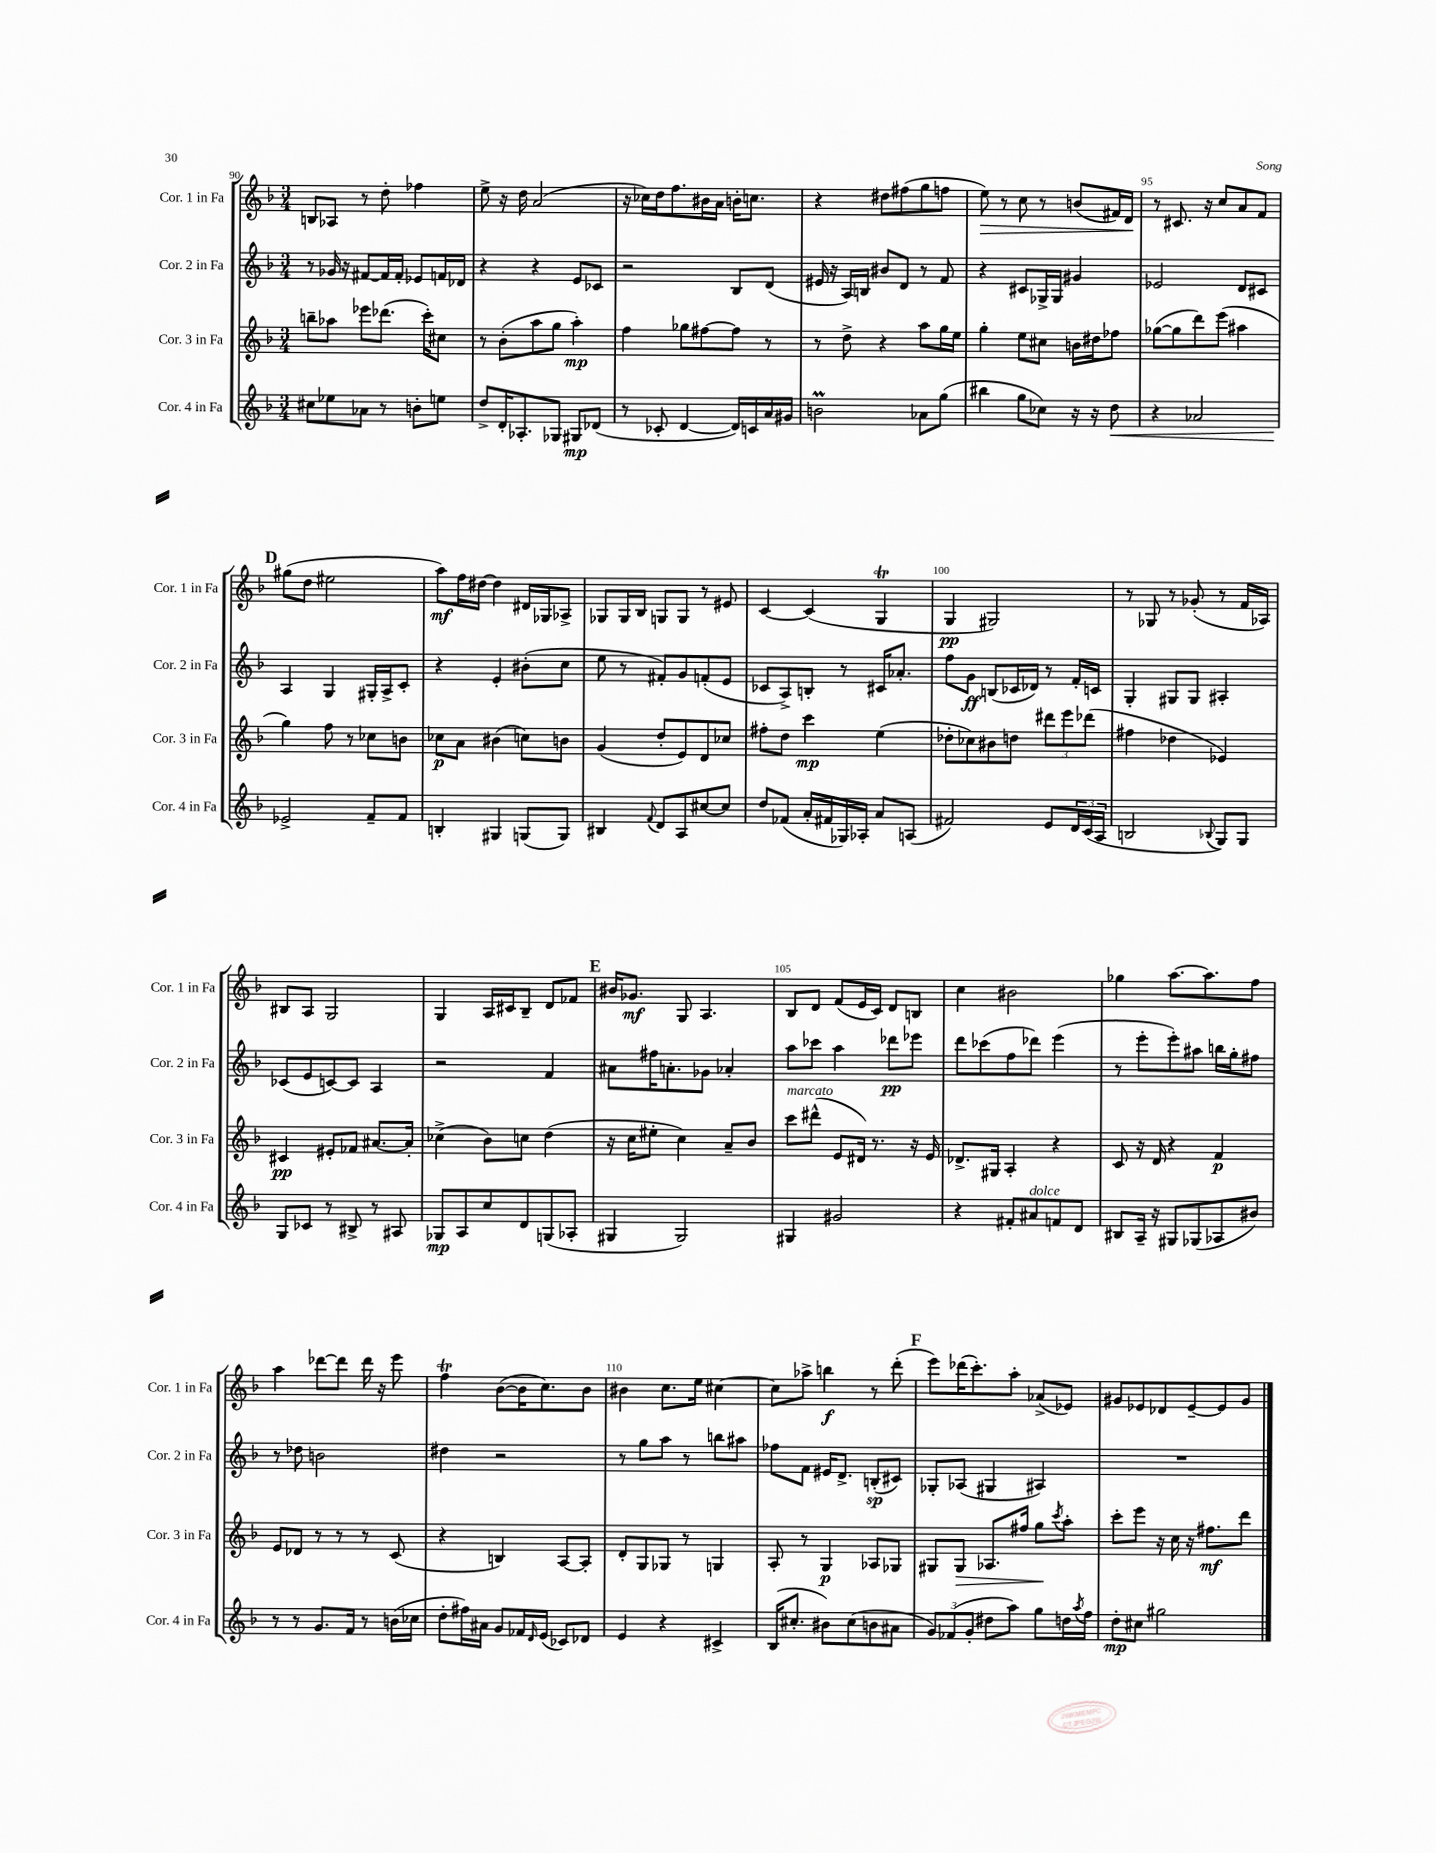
<<
\new StaffGroup <<
\new Staff = "s0" \with { instrumentName = "Cor. 1 in Fa" shortInstrumentName = "Cor. 1 in Fa" } {
    \clef treble \key f \major \numericTimeSignature \time 3/4
    b8 aes8 r8 d''8-. fes''4 |
    e''8-> r16 d''16 a'2( |
    r16 ces''16) d''16 f''8. bis'16 a'16 b'16-. c''8. |
    r4 dis''8 fis''8( g''8 f''8 |
    e''8\>) r8 c''8 r8 b'8( fis'16) d'16\! |
    r8 cis'8. r16 c''8 a'8 f'8 |
    \mark \markup { \bold "D" } gis''8( d''8 eis''2 |
    a''8\mf) f''16 dis''16~ dis''4 dis'16 ges16 aes8-> |
    ges8 ges16 bes16 g8 g8 r8 eis'8 |
    c'4~ c'4( g4\trill |
    g4\pp gis2) |
    r8 ges8 r8 ges'8-.( r8 f'16 aes16) |
    bis8 a8 g2 |
    g4 a16 cis'16 bes8-- d'8 fes'8 |
    \mark \markup { \bold "E" } bis'16 ges'8.\mf g8 a4. |
    bes8 d'8 f'8( e'16 c'16) d'8 b8 |
    c''4 bis'2 |
    ges''4 a''8.~ a''8. f''8 |
    a''4 des'''8~ des'''8 des'''16 r16 e'''8 |
    f''4\trill bes'8~( bes'16 c''8.) bes'8 |
    bis'4 c''8. e''16 cis''4~ |
    cis''8 aes''8-> b''4\f r8 d'''8-.( |
    \mark \markup { \bold "F" } e'''8) des'''16( c'''8.-.) a''8-. aes'8->( ees'8) |
    gis'8 ees'8 des'8 ees'8~-- ees'8 gis'8 \bar "|." |
}
\new Staff = "s1" \with { instrumentName = "Cor. 2 in Fa" shortInstrumentName = "Cor. 2 in Fa" } {
    \clef treble \key f \major \numericTimeSignature \time 3/4
    r8 ges'16 r16 fis'8~ fis'16 fis'16-. ees'8 f'16 des'16 |
    r4 r4 e'8 ces'8 |
    r2 bes8 d'8( |
    eis'16 r16 a16) b16 bis'8 d'8 r8 f'8 |
    r4 cis'8 ges16-> ges16 gis'4 |
    ees'2 d'8 cis'8 |
    \mark \markup { \bold "D" } a4 g4 gis16-. a16-> c'8-. |
    r4 e'4-. bis'8-.( c''8 |
    e''8 r8 fis'8-.) g'8 f'8-.( e'8 |
    ces'8 a8->) b8-. r8 cis'16 aes'8.-. |
    f''8 g'8\ff b8( ces'16 des'16) r8 f'16-. c'16 |
    g4-. gis8 gis8 ais4-. |
    ces'8( e'8 c'8~) c'8 a4 |
    r2 f'4 |
    \mark \markup { \bold "E" } ais'8 fis''16 a'8.-. ges'8 aes'4-. |
    a''8 ces'''8 a''4 des'''8\pp ees'''8 |
    d'''8 ces'''8( f''8 des'''8) e'''4( |
    r8 e'''8-. e'''8-.) ais''8 b''16 g''16-. fis''8 |
    r8 des''8 b'2 |
    dis''4 r2 |
    r8 g''8 a''8 r8 b''8 ais''8 |
    fes''8 f'8 eis'16 d'8.-> b8-.\sp( cis'8) |
    \mark \markup { \bold "F" } ges8-. aes8( gis4 ais4) |
    R2. \bar "|." |
}
\new Staff = "s2" \with { instrumentName = "Cor. 3 in Fa" shortInstrumentName = "Cor. 3 in Fa" } {
    \clef treble \key f \major \numericTimeSignature \time 3/4
    b''8-- aes''8 ees'''8 des'''8.( c'''16-.) cis''8 |
    r8 bes'8-.( a''8 g''8 a''4-.\mp) |
    f''4 ges''8 fis''8~ fis''8 r8 |
    r8 d''8-> r4 a''8 g''16 e''16 |
    g''4-. e''8 cis''8 b'16 dis''16 fes''8 |
    ges''8~( ges''8 d'''8) e'''8( ais''4 |
    \mark \markup { \bold "D" } g''4) f''8 r8 ces''8 b'8 |
    ces''8\p a'8 bis'4( c''8) b'8 |
    g'4( d''8-. e'8) d'8 ces''8 |
    fis''8-. d''8 c'''4\mp e''4( |
    des''8-. ces''8) bis'8 d''8 \tuplet 3/2 { dis'''8 e'''8 des'''8( } |
    fis''4 des''4 ees'4) |
    cis'4\pp eis'8-. fes'8 ais'8.~ ais'16-. |
    ces''4->( bes'8) c''8 d''4( |
    \mark \markup { \bold "E" } r16 c''16 eis''8-. c''4) a'8-- bes'8 |
    c'''8^\markup { \italic "marcato" } dis'''8-^( e'8 dis'16) r8. r16 e'16 |
    des'8.-> gis16 a4-. r4 |
    c'8 r16 d'16 r4 f'4\p |
    e'8 des'8 r8 r8 r8 c'8( |
    r4 b4) a8~ a8-. |
    d'8-. g8 ges8 r8 g4 |
    a8-. r8 g4\p aes8 ges8 |
    \mark \markup { \bold "F" } gis8 gis8\> aes8. fis''16 g''8\! \acciaccatura { c'''8 } a''8-. |
    c'''8-. e'''8 r16 c''16 r16 fis''8.\mf d'''8 \bar "|." |
}
\new Staff = "s3" \with { instrumentName = "Cor. 4 in Fa" shortInstrumentName = "Cor. 4 in Fa" } {
    \clef treble \key f \major \numericTimeSignature \time 3/4
    cis''8 ees''8 aes'8 r8 b'8-. e''8 |
    d''8-> d'16-. aes8.-. ges8 gis8\mp des'8( |
    r8 ces'8-. d'4~ d'16) c'16 a'16 gis'16 |
    b'2\prall aes'8 g''8( |
    bis''4 g''8 ces''8) r16 r16 d''8\< |
    r4 aes'2 |
    \mark \markup { \bold "D" } ees'2->\! f'8-- f'8 |
    b4-. gis4 g8( g8) |
    bis4 \appoggiatura { f'8 } d'8 a8 cis''8~ cis''8 |
    d''8 fes'8( a'16-. fis'16 ges16) aes16-. a'8 a8( |
    fis'2) e'8 \tuplet 3/2 { d'16 c'16( a16 } |
    b2 \appoggiatura { bes8 } g8) g8 |
    g8 ces'8 r8 bis8-> r8 ais8 |
    ges8\mp a8 c''8 d'8 g8( aes8-. |
    \mark \markup { \bold "E" } gis4 gis2) |
    gis4 gis'2 |
    r4 fis'8-. ais'8^\markup { \italic "dolce" } f'8 d'8 |
    bis8 a16-- r16 gis8 ges8( aes8 bis'8) |
    r8 r8 g'8. f'16 r8 b'16( ces''16 |
    d''8-. fis''16) ais'16 g'8 fes'16 \grace { d'16 } e'16( ces'8) des'8 |
    e'4 r4 cis'4-> |
    bes16( cis''8.-. bis'8) cis''8( b'8 ais'8 |
    \mark \markup { \bold "F" } \tuplet 3/2 { g'8) fes'8( g'8-. } dis''8 a''8) g''8 d''16 \acciaccatura { a''8 } f''16 |
    d''8-.\mp cis''8 gis''2 \bar "|." |
}
>>
>>
\layout { \context { \Score currentBarNumber = #90 \override BarNumber.break-visibility = ##(#f #t #t) barNumberVisibility = #(every-nth-bar-number-visible 5) } }
